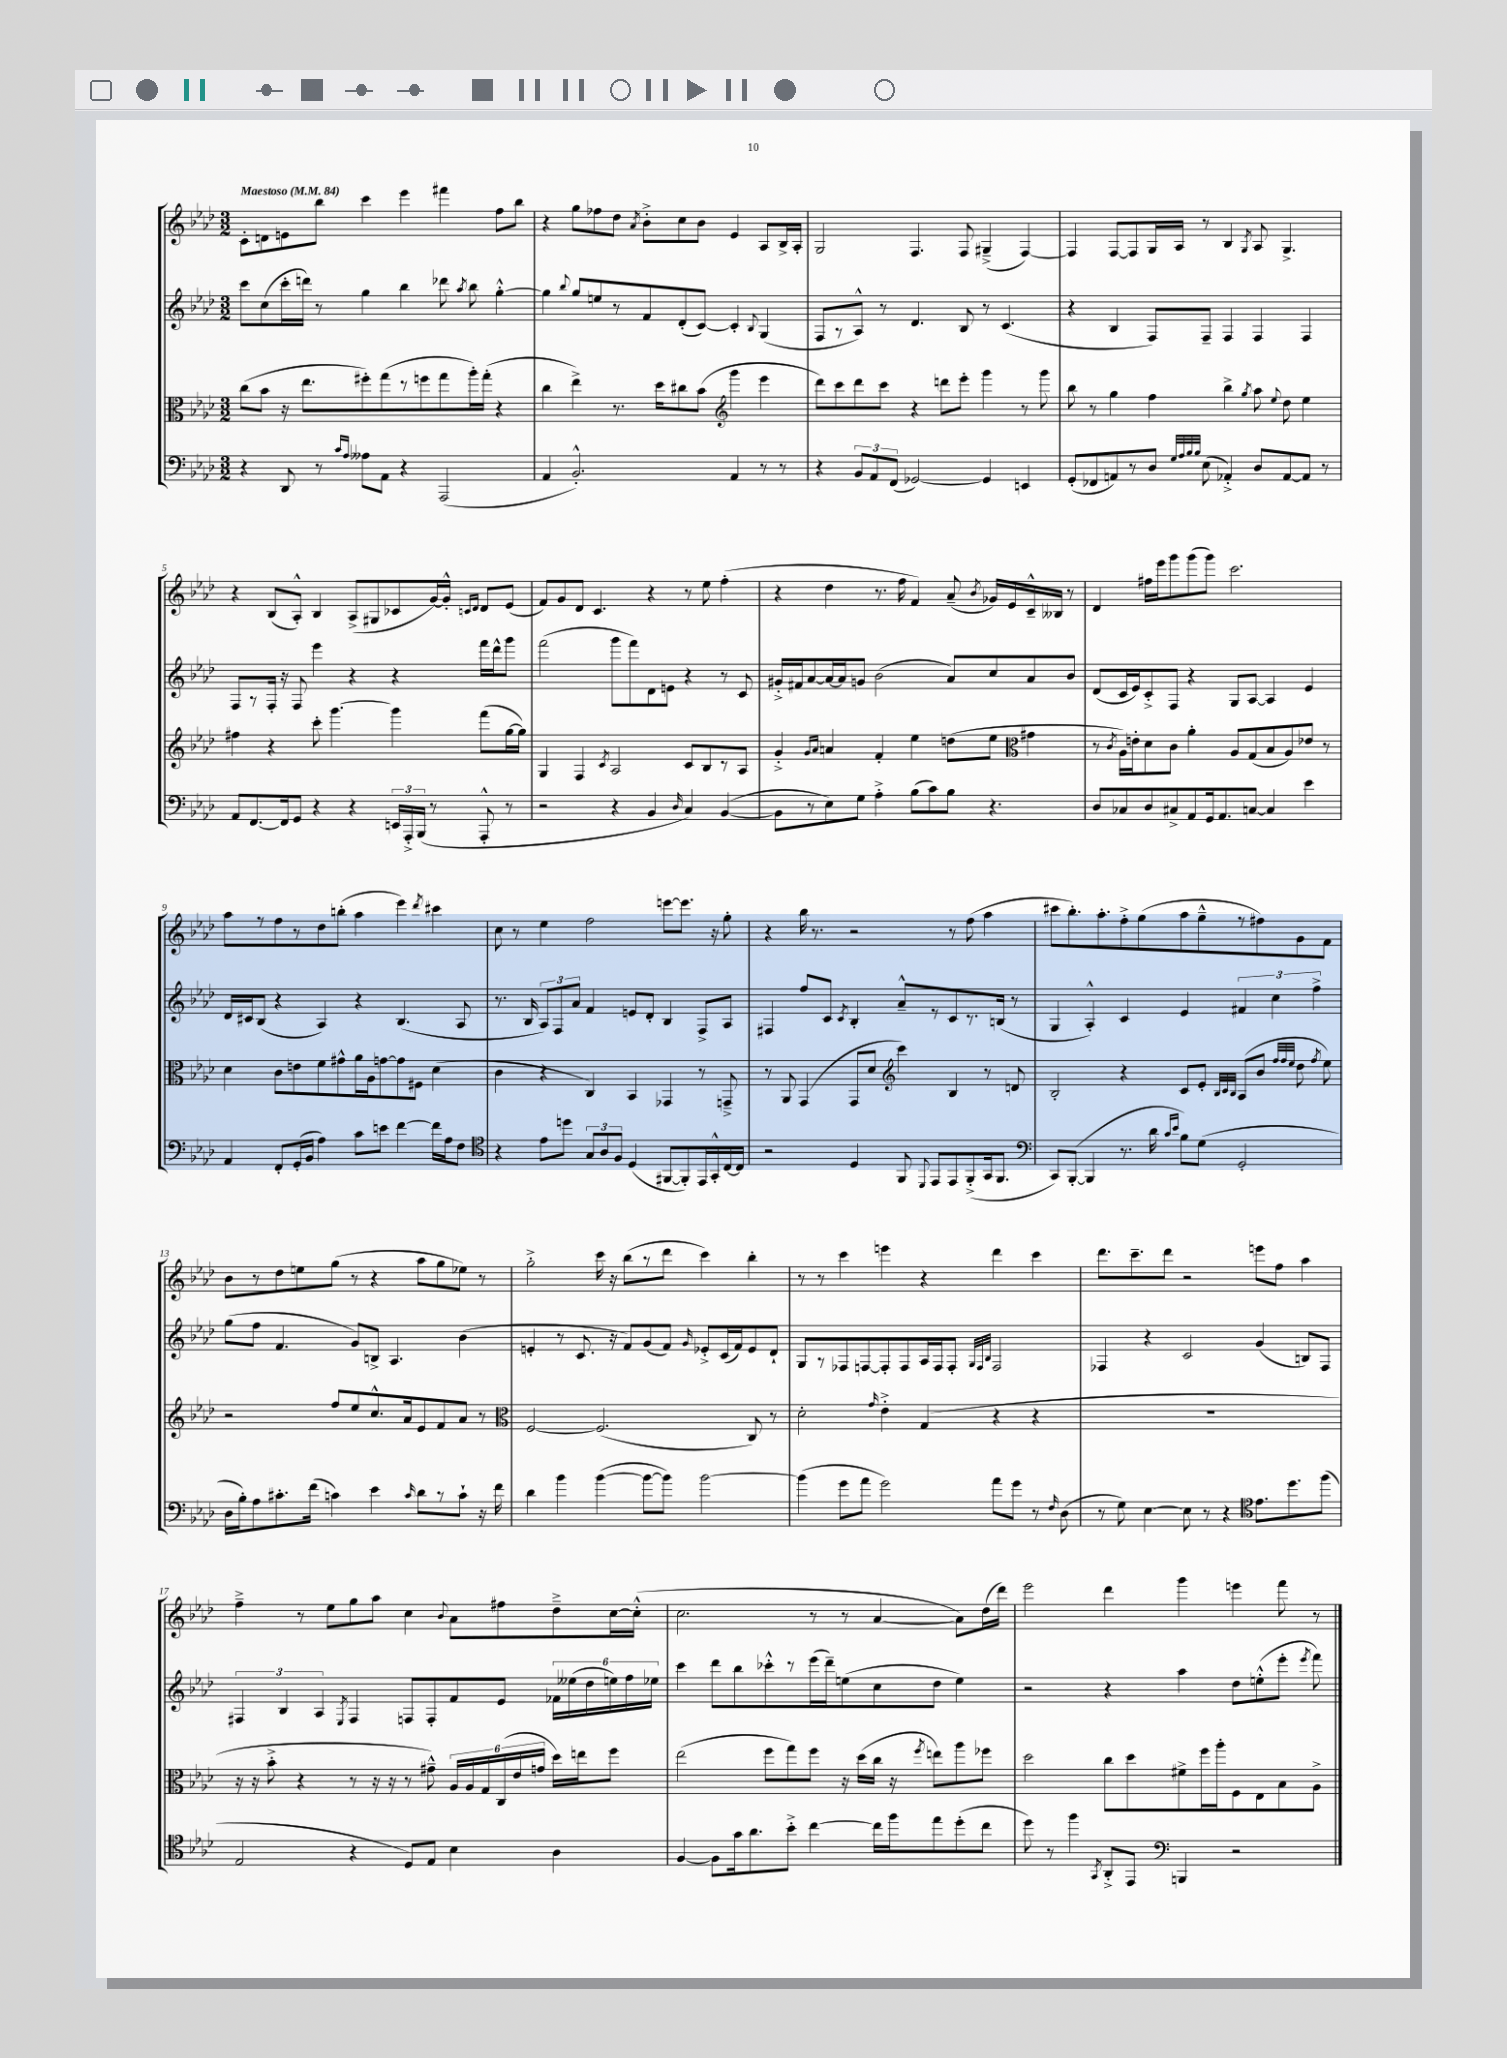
<<
\new StaffGroup <<
\new Staff = "s0" {
    \clef treble \key aes \major \numericTimeSignature \time 3/2 \tempo "Maestoso" 4 = 84
    \autoBeamOff c'8[-. d'8 e'8 bes''8] c'''4 ees'''4 fis'''4 f''8[ bes''8] |
    r4 g''8[ fes''8 des''8] \acciaccatura { aes'8 } bes'8[-.-> c''8 bes'8] ees'4 aes8[ bes16-> aes16]-. |
    g2 f4. f8 gis4--->( f4~) |
    f4 f8[~ f8 g16 aes16] r8 bes4 \acciaccatura { g8 } aes8 g4.-> |
    r4 bes8[( aes8]-.-^) bes4 aes8[->( gis8 ces'8 g'16~) g'16]-.-^ \grace { c'16[ des'16] } des'8[ ees'8]( |
    f'8[) g'8 des'8] c'4. r4 r8 ees''8 f''4-.( |
    r4 des''4 r8. f''16 f'4) aes'8--( \acciaccatura { bes'8 } ges'16[) ees'16 c'16---^ beses16] r8 |
    des'4 fis''16[ ees'''16 g'''8 g'''8( g'''8]) c'''2. |
    aes''8[ r8 f''8 r8 des''8 b''8]-.( aes''4 ees'''4) \acciaccatura { des'''8 } cis'''4 |
    c''8 r8 ees''4 f''2 e'''8[~ e'''8.] r16 g''8-. |
    r4 bes''16 r8. r2 r8 f''8( aes''4 |
    cis'''8[ bes''8.-.) aes''8.-. f''8-.-> g''8( aes''8 g''8---^ r8 fis''8) g'8 f'8] |
    bes'8[ r8 des''8 e''8 g''8]( r8 r4 aes''8[ g''8 ees''8]) r8 |
    g''2-.-> c'''16 r16 bes''8[( r8 des'''8] c'''4) bes''4-. |
    r8 r8 c'''4 e'''4 r4 des'''4 c'''4 |
    des'''8.[ c'''8.-- des'''8] r2 e'''8[ f''8] aes''4 |
    f''4---> r8 ees''8[ g''8 aes''8] c''4 \appoggiatura { bes'8 } aes'8[ fis''8 des''8---> c''16~ c''16]-.-^( |
    c''2. r8 r8 aes'4~ aes'8[) des''16( des'''16]) |
    ees'''2 des'''4 g'''4 e'''4 f'''8 r8 \bar "|." |
}
\new Staff = "s1" {
    \clef treble \key aes \major \numericTimeSignature \time 3/2
    \autoBeamOff c'''8[ c''8( c'''16-. d'''16]) r8 g''4 bes''4 des'''8 \acciaccatura { aes''8 } bes''8 g''4~-.-^ |
    g''4 \appoggiatura { bes''8 } g''8[ e''8 r8 f'8 des'8-.( c'8]~) c'4-. \appoggiatura { bes8 } g4( |
    f8[ r8 aes8]-^) r8 des'4. bes8 r8 c'4.( |
    r4 bes4 f8[) f8]-- f4 f4 f4 |
    f8[ r8 f16]-. r16 f8 ees'''4 r4 r4 f'''16[ des'''16-^ g'''8] |
    f'''2( g'''8[ f'''8) des'8 e'8] r4 r8 c'8 |
    gis'16[-.-> fis'16 aes'8~ aes'16~ aes'16 g'8] bes'2( aes'8[) c''8 aes'8 bes'8] |
    des'8[( c'16 ees'16) c'8-.-> f8] r4 g8[ aes8]~ aes4 ees'4 |
    des'16[ cis'16 bes8]( r4 aes4) r4 bes4.( aes8 |
    r8. bes16 \tuplet 3/2 { aes8[) f8 aes'8] } f'4 e'8[ des'8]-. bes4 f8[-> aes8] |
    fis4 f''8[ c'8] \acciaccatura { c'8 } bes4-. aes'8[---^ r8 c'8 r8. b16]( r8 |
    g4 aes4-.-^) c'4 ees'4 \tuplet 3/2 { fis'4 c''4 f''4-> } |
    g''8[( f''8] f'4. g'8[) b8]-> aes4. bes'4( |
    e'4-. r8 c'8. r16 f'8[) g'8( f'8]) \grace { g'16 } ees'8[-.-> c'16( f'16) ees'8 des'8]-! |
    g8[ r8 fes8 f8~ f8-. f8 aes16 f16 f8]-. \grace { g32[ f32 bes32] } f2 |
    fes4 r4 c'2 g'4( b8[) fes8] |
    \tuplet 3/2 { fis4 bes4 aes4 } \acciaccatura { ees8 } fis4 f8[ f8-. f'8 ees'8] \tuplet 6/4 { fes'16[ eeses''16( des''16 e''16) f''16 ees''16] } |
    c'''4 des'''8[ bes''8 ces'''8-.-^ r8 ees'''16( des'''16--) e''8( c''8 des''8] e''4) |
    r2 r4 aes''4 des''8[ e''8-.-^( ees'''8]-. \acciaccatura { ees'''8 } f'''8) \bar "|." |
}
\new Staff = "s2" {
    \clef alto \key aes \major \numericTimeSignature \time 3/2
    \autoBeamOff c''8[( bes'8] r16 ees''8.[ fis''8-.) g''8( r8 f''8 g''8 aes''16-.) g''16]-.( r4 |
    c''4 ees''4->) r8. des''16[ cis''8 bes'8]( \clef treble g'''4 ees'''4 |
    des'''8[) c'''8 des'''8 c'''8] r4 d'''8[ ees'''8]-. g'''4 r8 g'''8 |
    bes''8 r8 g''4 f''4 bes''4-> \acciaccatura { g''8 } aes''8 \appoggiatura { ees''8 } des''8 ees''4 |
    fis''4 r4 c'''8-. g'''4.~ g'''4 f'''8[( g''16~ g''16]) |
    g4 f4 \acciaccatura { c'8 } aes2 c'8[ bes8 r8 aes8] |
    g'4-.-> \grace { g'16[ aes'16] } a'4 f'4-. ees''4 d''8[( ees''8] \clef alto gis'4 |
    r8 \acciaccatura { c'8 } aes16[) e'16-. des'8 c'8] aes'4-. aes8[ g8( bes8 aes8) ees'8] r8 |
    des'4 c'8[ e'8 f'8 gis'8-^ aes'16 aes16 g'8~ g'8 fis8] des'4( |
    c'4 r4 c4) bes,4 ges,4 r8 g,8---> |
    r8 aes,8 g,4( g,8[ des'8] \clef treble c'''4) bes4 r8 d'8 |
    bes2-. r4 c'8[ ees'8]-. \grace { bes32[ c'32 bes32] } aes8[( bes'8] \grace { f''32[ f''32 ees''32] } des''8 \acciaccatura { f''8 } ees''8) |
    r2 f''8[ ees''8 c''8.-^ aes'16 ees'8 f'8 aes'8] r8 |
    \clef alto f2~ f2.( c8) r8 |
    des'2-. \grace { g'16 } ees'4-.-> g4( r4 r4 |
    R1. |
    r16 r16 bes'8-.-> r4 r8 r16 r16 r8 gis'8---^) \tuplet 6/4 { aes16[ aes16 g16 c16( ees'16 g'16] } des''16[) e''16 f''8] |
    ees''2( f''8[ g''8) f''8] r16 des''16[( c''16] r16 \acciaccatura { f''8 } e''8[) aes''8 fes''8] |
    des''2 c''8[ des''8 fis'8-> f''16 aes''16-. f8 ees8 bes8 aes8]-> \bar "|." |
}
\new Staff = "s3" {
    \clef bass \key aes \major \numericTimeSignature \time 3/2
    \autoBeamOff r4 des,8 r8 \grace { c'16[ aes16] } aeses8[ aes,8] r4 aes,,2( |
    aes,4 bes,2.-.-^) aes,4 r8 r8 |
    r4 \tuplet 3/2 { bes,8[ aes,8 f,8]( } ges,2~) ges,4 e,4 |
    g,8[-.( fes,8 a,8) r8 des8] \grace { g32[ aes32 bes32 bes32] } ees8( aes,4-.->) des8[ aes,8~ aes,8] r8 |
    aes,8[ f,8.~ f,16 g,8] r4 r4 \tuplet 3/2 { e,16[ aes,,16-.-> bes,,16]( } r8 aes,,8-.-^ r8 |
    r2 r4 bes,4 \grace { des16 } c4) bes,4~( |
    bes,8[ r8 ees8) g8] aes4-.-> bes8[( c'8) bes8] r4. |
    des8[ ces8 des8 cis8-> aes,8 g,16 aes,8. c8]~ c4 ees'4 |
    aes,4 f,8[-. g,16-.( bes,16] aes4) c'8[ e'8] f'4~ f'16[ aes16 f8] |
    \clef tenor r4 ees'8[ d''8] \tuplet 3/2 { g8[ aes8 f8] } des4( fis,8[~ fis,8-.) ees,16 g,16-.-^ c16~ c16] |
    r2 des4 f,8 \appoggiatura { des,8 } ees,8[ ees,8 f,8-.->( g,16 f,8.] |
    \clef bass c,8[) bes,,8]~-.( bes,,4 r8. des'16 \grace { c'16[ ees'16] } bes8[) g8]( g,2-. |
    des16[ bes16-.) aes8 cis'8.-. f'16]( c'4) ees'4 \grace { c'16 } des'8[ r8 c'8]-! r16 f'16 |
    des'4 bes'4 bes'4~( bes'8[~ bes'8]) bes'2~ |
    bes'4( g'8[ aes'8] g'2) aes'8[ g'8] r8 \grace { f16 } des8( |
    r8 g8) ees4~ ees8 r8 r4 \clef tenor ees'8.[ des''8. f''8]( |
    ees2 r4 des8[) ees8] bes4 aes4 |
    f4~ f8[ g'16 aes'8. bes'8]-.-> c''4~ c''16[ f''16 ees''8 des''8-.( c''8] |
    des''8) r8 f''4 \acciaccatura { g,8 } aes,8[-.-> ees,8] \clef bass b,,4 r2 \bar "|." |
}
>>
>>
